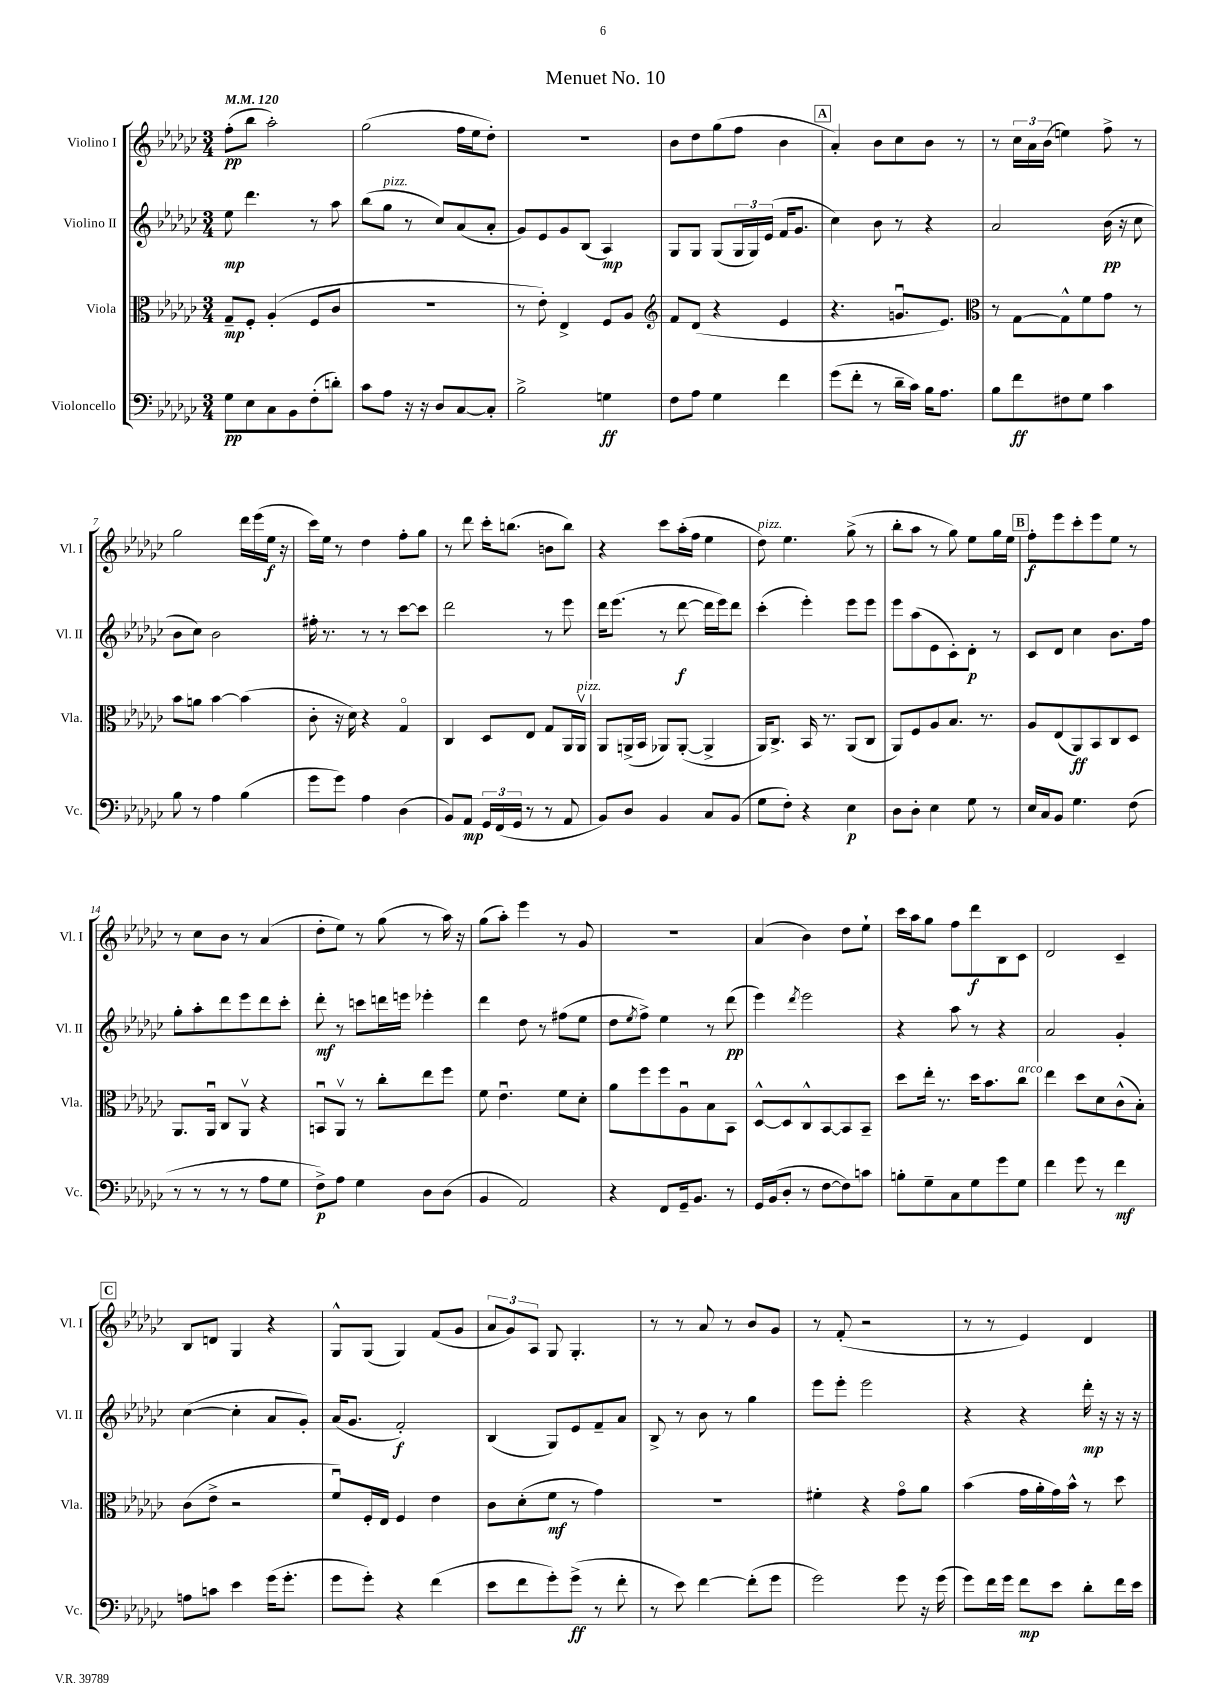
\header { title = "Menuet No. 10" }
<<
\new StaffGroup <<
\new Staff = "s0" \with { instrumentName = "Violino I" shortInstrumentName = "Vl. I" } {
    \clef treble \key ges \major \numericTimeSignature \time 3/4 \tempo 4 = 120
    f''8-.\pp( bes''8 aes''2-.) |
    ges''2( f''16 ees''16 des''8-.) |
    R2. |
    bes'8 des''8 ges''8( f''8 bes'4 |
    \mark \markup { \box "A" } aes'4-.) bes'8 ces''8 bes'8 r8 |
    r8 \tuplet 3/2 { ces''16 aes'16 bes'16( } e''4) f''8-> r8 |
    ges''2 des'''16 ees'''16( ees''16\f r16 |
    ces'''16) ees''16 r8 des''4 f''8-. ges''8 |
    r8 des'''8 ces'''16-. b''8.( b'8 b''8) |
    r4 ces'''8 aes''16-.( f''16 ees''4 |
    des''8^\markup { \italic "pizz." }) ees''4. ges''8->( r8 |
    bes''8-. aes''8 r8 ges''8) ees''8 ges''16 ees''16 |
    \mark \markup { \box "B" } f''8-.\f ees'''8 ces'''8-. ees'''8 ees''8 r8 |
    r8 ces''8 bes'8 r8 aes'4( |
    des''8-. ees''8) r8 ges''8( r8 aes''16) r16 |
    ges''8( aes''8-.) ees'''4 r8 ges'8 |
    R2. |
    aes'4( bes'4) des''8 ees''8-! |
    ces'''16 aes''16 ges''8 f''8 des'''8\f bes8 ces'8 |
    des'2 ces'4-- |
    \mark \markup { \box "C" } bes8 d'8 ges4 r4 |
    ges8-^ ges8( ges4) f'8( ges'8 |
    \tuplet 3/2 { aes'8 ges'8) aes8 } ges8 ges4.-. |
    r8 r8 aes'8 r8 bes'8 ges'8 |
    r8 f'8-.( r2 |
    r8 r8 ees'4) des'4 \bar "|." |
}
\new Staff = "s1" \with { instrumentName = "Violino II" shortInstrumentName = "Vl. II" } {
    \clef treble \key ges \major \numericTimeSignature \time 3/4
    ees''8\mp des'''4. r8 aes''8 |
    bes''8( ges''8^\markup { \italic "pizz." } r8 ces''8) aes'8( aes'8-. |
    ges'8) ees'8 ges'8 bes8( aes4\mp) |
    ges8 ges8 ges8( \tuplet 3/2 { ges16 ges16) ees'16( } f'16 ges'8. |
    \mark \markup { \box "A" } ces''4) bes'8 r8 r4 |
    aes'2 bes'16\pp( r16 ces''8 |
    bes'8 ces''8) bes'2 |
    fis''16-. r8. r8 r8 ces'''8~ ces'''8 |
    des'''2 r8 ees'''8 |
    des'''16 ees'''8.( r8 des'''8~\f des'''16 ees'''16) des'''8 |
    ces'''4-.( ees'''4-.) ees'''8 ees'''8 |
    ees'''8 aes''8( ees'8 ces'8-.) des'8-.\p r8 |
    \mark \markup { \box "B" } ces'8 des'8 ces''4 bes'8. f''16 |
    ges''8-. aes''8-. des'''8 ees'''8 des'''8 ces'''8-. |
    des'''8-.\mf r8 c'''8 d'''16 e'''16 ees'''4-. |
    des'''4 des''8 r8 fis''8( ees''8 |
    des''8 \acciaccatura { ees''8 } f''8->) ees''4 r8 des'''8\pp( |
    ees'''4) \acciaccatura { des'''8 } ees'''2 |
    r4 aes''8 r8 r4 |
    aes'2 ges'4-. |
    \mark \markup { \box "C" } ces''4~( ces''4-. aes'8 ges'8-.) |
    aes'16( ges'8. f'2-.\f) |
    bes4( ges8) ees'8 f'8-- aes'8 |
    bes8-> r8 bes'8 r8 ges''4 |
    ees'''8 ees'''8-. ees'''2 |
    r4 r4 des'''16-.\mp r16 r16 r16 \bar "|." |
}
\new Staff = "s2" \with { instrumentName = "Viola" shortInstrumentName = "Vla." } {
    \clef alto \key ges \major \numericTimeSignature \time 3/4
    ges8--\mp f8-. aes4-.( f8 ces'8 |
    R2. |
    r8 ees'8-.) ees4-> f8 aes8 |
    \clef treble f'8 des'8( r4 ees'4 |
    \mark \markup { \box "A" } r4. g'8.\downbow ees'8.) |
    \clef alto r8 ges8~ ges8-^ f'8 ges'8 r8 |
    bes'8 a'8 bes'4~ bes'4( |
    ces'8-. r16 des'16) r4 ges4\flageolet |
    ces4 des8 ees8 ges8 aes,16 aes,16\upbow^\markup { \italic "pizz." } |
    aes,8 a,16->( bes,16 aes,8) aes,8~-.( aes,4-> |
    aes,16) ces8.-> bes,16 r8. aes,8( ces8 |
    aes,8) f8 aes8 bes8. r8. |
    \mark \markup { \box "B" } aes8 ees8( aes,8\ff) bes,8 ces8 des8 |
    aes,8. aes,16\downbow ces8 aes,8\upbow r4 |
    b,8\downbow aes,8\upbow r8 ces''8-. ees''8 f''8 |
    f'8 ees'4.\downbow f'8 des'8-. |
    aes'8 f''8 f''8 aes8\downbow bes8 bes,8 |
    des8~-^ des8 ces8-^ bes,8~ bes,8 bes,8-- |
    des''8 ees''16-. r8. des''16 bes'8. ces''8^\markup { \italic "arco" } |
    ees''4 des''8 des'8 ces'8-^( bes8-.) |
    \mark \markup { \box "C" } ces'8( ees'8-> r2 |
    f'8\downbow) f16-. ees16 f4 ees'4 |
    ces'8 des'8-.( f'8\mf r8 ges'4) |
    R2. |
    fis'4-. r4 ges'8\flageolet aes'8 |
    bes'4( ges'16 aes'16-. ges'16) bes'16-^ r8 des''8 \bar "|." |
}
\new Staff = "s3" \with { instrumentName = "Violoncello" shortInstrumentName = "Vc." } {
    \clef bass \key ges \major \numericTimeSignature \time 3/4
    ges8\pp ees8 ces8 bes,8 f8-.( d'8-.) |
    ces'8 aes8 r16 r16 des8 ces8~ ces8-. |
    bes2-> g4\ff |
    f8 aes8 ges4 f'4 |
    \mark \markup { \box "A" } ges'8( f'8-. r8 des'16-- ces'16) bes16 aes8. |
    bes8 f'8\ff fis8 ges8 ces'4 |
    bes8 r8 aes4 bes4( |
    ges'8 ges'8) aes4 des4( |
    bes,8) aes,8\mp \tuplet 3/2 { ges,16 f,16( ges,16 } r8 r8 aes,8 |
    bes,8) des8 bes,4 ces8 bes,8( |
    ges8 f8-.) r4 ees4\p |
    des8 des8-. ees4 ges8 r8 |
    \mark \markup { \box "B" } ees16 ces16 bes,8 ges4. f8( |
    r8 r8 r8 r8 aes8 ges8 |
    f8->\p) aes8 ges4 des8 des8( |
    bes,4 aes,2) |
    r4 f,8 ges,16-- bes,8. r8 |
    ges,16 bes,16( des8-. r8 f8~ f8) c'8 |
    b8-. ges8-- ces8 ges8 ges'8 ges8 |
    f'4 ges'8 r8 f'4\mf |
    \mark \markup { \box "C" } a8 c'8 ees'4 ges'16( ges'8.-. |
    ges'8 ges'8-.) r4 f'4( |
    ees'8 f'8 ges'8-.) ges'8->\ff( r8 f'8-. |
    r8 ees'8) f'4~ f'8-.( ges'8 |
    ges'2) ges'8 r16 ges'16( |
    ges'8) f'16 ges'16 f'8\mp ees'8 des'8-. f'16 ees'16 \bar "|." |
}
>>
>>
